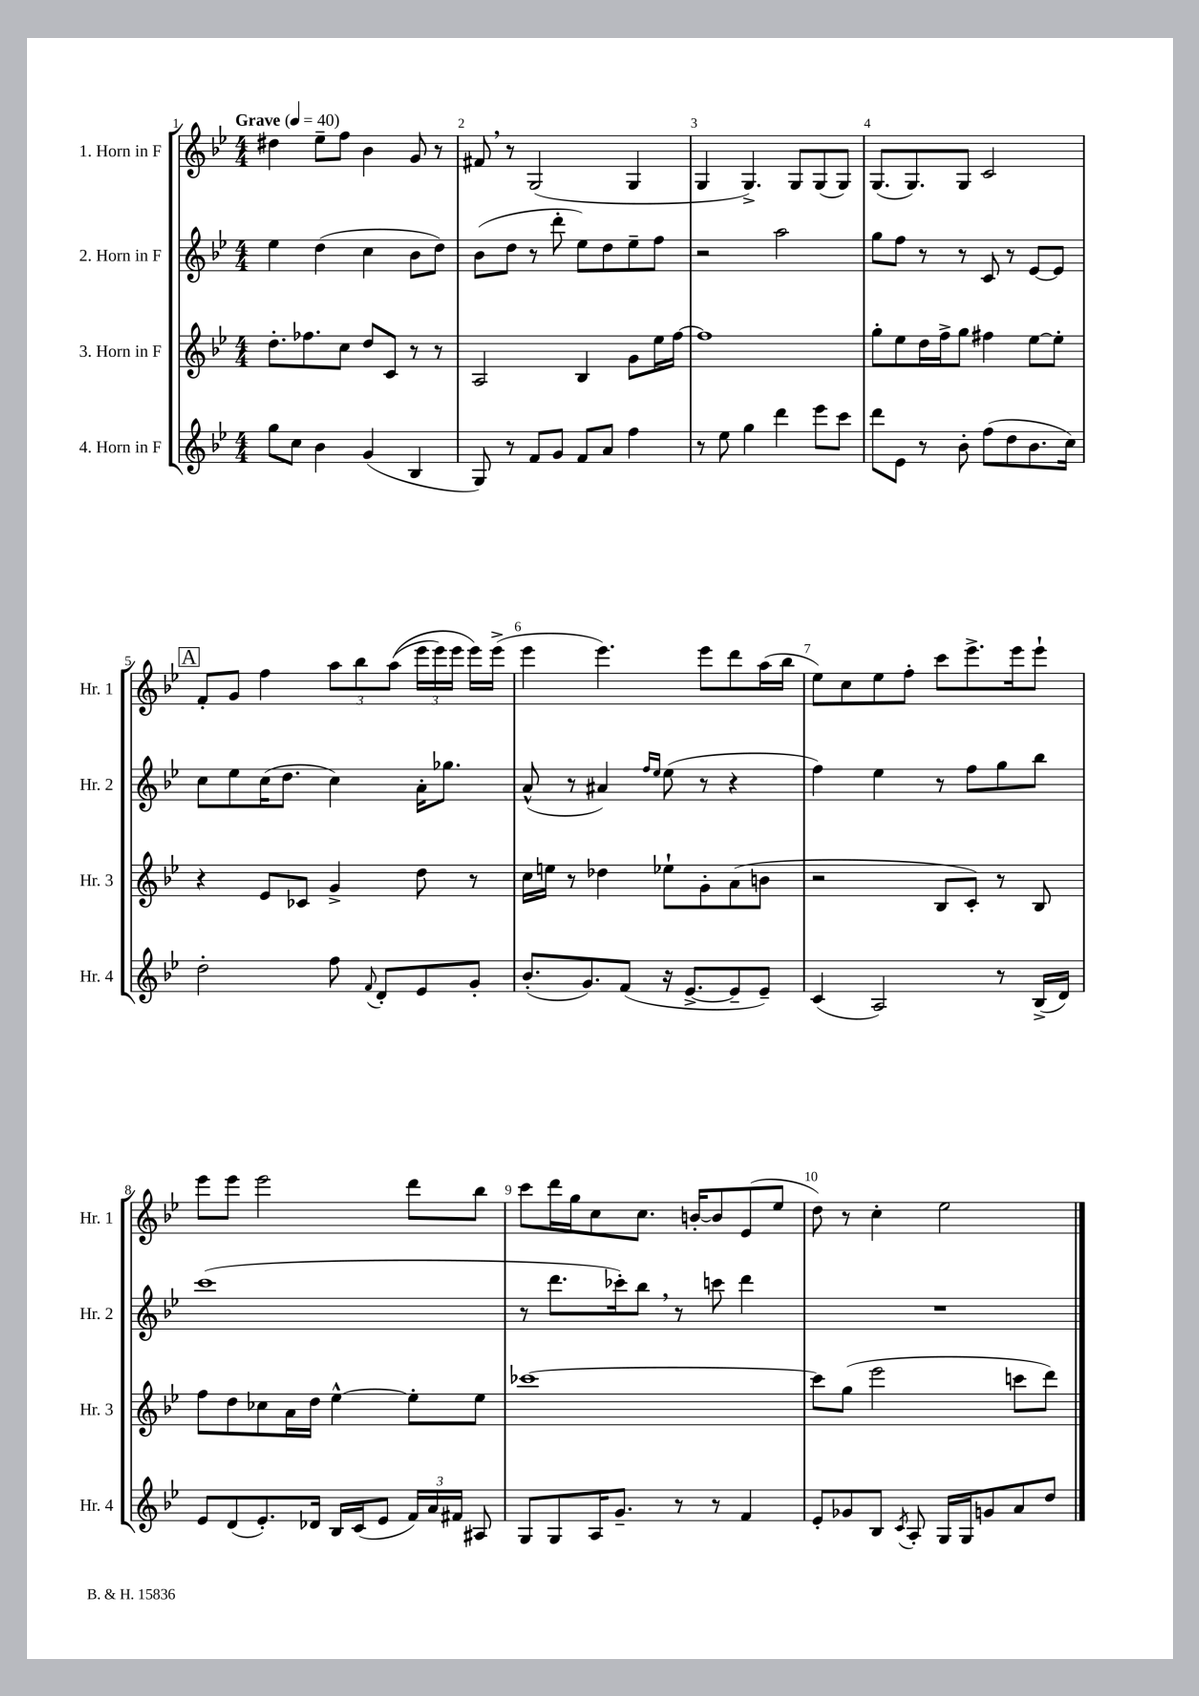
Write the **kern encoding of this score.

**kern	**kern	**kern	**kern
*staff4	*staff3	*staff2	*staff1
*clefG2	*clefG2	*clefG2	*clefG2
*k[b-e-]	*k[b-e-]	*k[b-e-]	*k[b-e-]
*M4/4	*M4/4	*M4/4	*M4/4
*MM40	*MM40	*MM40	*MM40
8gg	8.dd'	4ee-	4dd#
8cc	.	.	.
.	8.ff-	.	.
4b-	.	(4dd	8ee-~
.	8cc	.	8ff
(4g	8dd	4cc	4b-
.	8c	.	.
4B-	8r	8b-	8g
.	8r	8dd)	8r
=	=	=	=
8G)	2A	(8b-	8f#
8r	.	8dd	8r
8f	.	8r	(2G
8g	.	8ddd'	.
8f	4B-	8ee-)	.
8a	.	8dd	.
4ff	8g	8ee-~	4G
.	16ee-	8ff	.
.	[16ff	.	.
=	=	=	=
8r	1ff]	2r	4G
8ee-	.	.	.
4gg	.	.	4.G^)
4ddd	.	2aa	.
.	.	.	8G
8eee-	.	.	(8G
8ccc	.	.	8G)
=	=	=	=
8ddd	8gg'	8gg	(8.G
8e-	8ee-	8ff	.
.	.	.	8.G)
8r	16dd	8r	.
.	16ff^	.	.
8b-'	8gg	8r	8G
(8ff	4ff#	8c	2c
8dd	.	8r	.
8.b-	[8ee-	[8e-	.
.	8ee-']	8e-]	.
16cc)	.	.	.
=	=	=	=
2dd'	4r	8cc	8f'
.	.	8ee-	8g
.	8e-	(16cc	4ff
.	.	8.dd	.
.	8c-	.	.
8ff	4g^	4cc)	12aa
.	.	.	12bb-
8qqf	.	.	.
8d'	.	.	.
.	.	.	&((12aa
8e-	8dd	16a'	24eee-
.	.	.	24eee-)
.	.	8.gg-	.
.	.	.	24eee-
8g'	8r	.	16eee-&)
.	.	.	(16eee-^
=	=	=	=
(8.b-'	16cc	(8a^^	4eee-
.	16ee	.	.
.	8r	8r	.
8.g)	.	.	.
.	4dd-	4a#)	4.eee-)
(8f	.	.	.
.	.	16qqff	.
.	.	16qqee-	.
16r	8ee-`	(8ee-	.
[8.e-^	.	.	.
.	8g'	8r	8eee-
8e-~]	(8a	4r	8ddd
8e-~)	8b	.	(16aa
.	.	.	16bb-
=	=	=	=
(4c	2r	4ff)	8ee-)
.	.	.	8cc
2A)	.	4ee-	8ee-
.	.	.	8ff'
.	8B-	8r	8ccc
.	8c')	8ff	8.eee-^
8r	8r	8gg	.
.	.	.	16eee-
(16B-^	8B-	8bb-	8eee-`
16d)	.	.	.
=	=	=	=
8e-	8ff	(1ccc	8eee-
(8d	8dd	.	8eee-
8.e-')	8cc-	.	2eee-
.	16a	.	.
16d-	16dd	.	.
16B-	[4ee-^^	.	.
(16c	.	.	.
8e-	.	.	.
24f)	8ee-']	.	8ddd
24a	.	.	.
24f#	.	.	.
8A#	8ee-	.	8bb-
=	=	=	=
8G	[1ccc-	8r	8ccc
8G	.	8.ddd	16ddd
.	.	.	16gg
16A	.	.	8cc
8.g~	.	16ccc-')	.
.	.	8bb-	8.cc
8r	.	8r	.
.	.	.	[16b'
8r	.	8ccc	8b]
4f	.	4ddd	(8e-
.	.	.	8ee-
=	=	=	=
8e-'	8ccc-]	1r	8dd)
8g-	(8gg	.	8r
8B-	2eee-	.	4cc'
8qc	.	.	.
8A'	.	.	.
16G	.	.	2ee-
16G	.	.	.
8g	.	.	.
8a	8ccc	.	.
8dd	8ddd)	.	.
==	==	==	==
*-	*-	*-	*-
